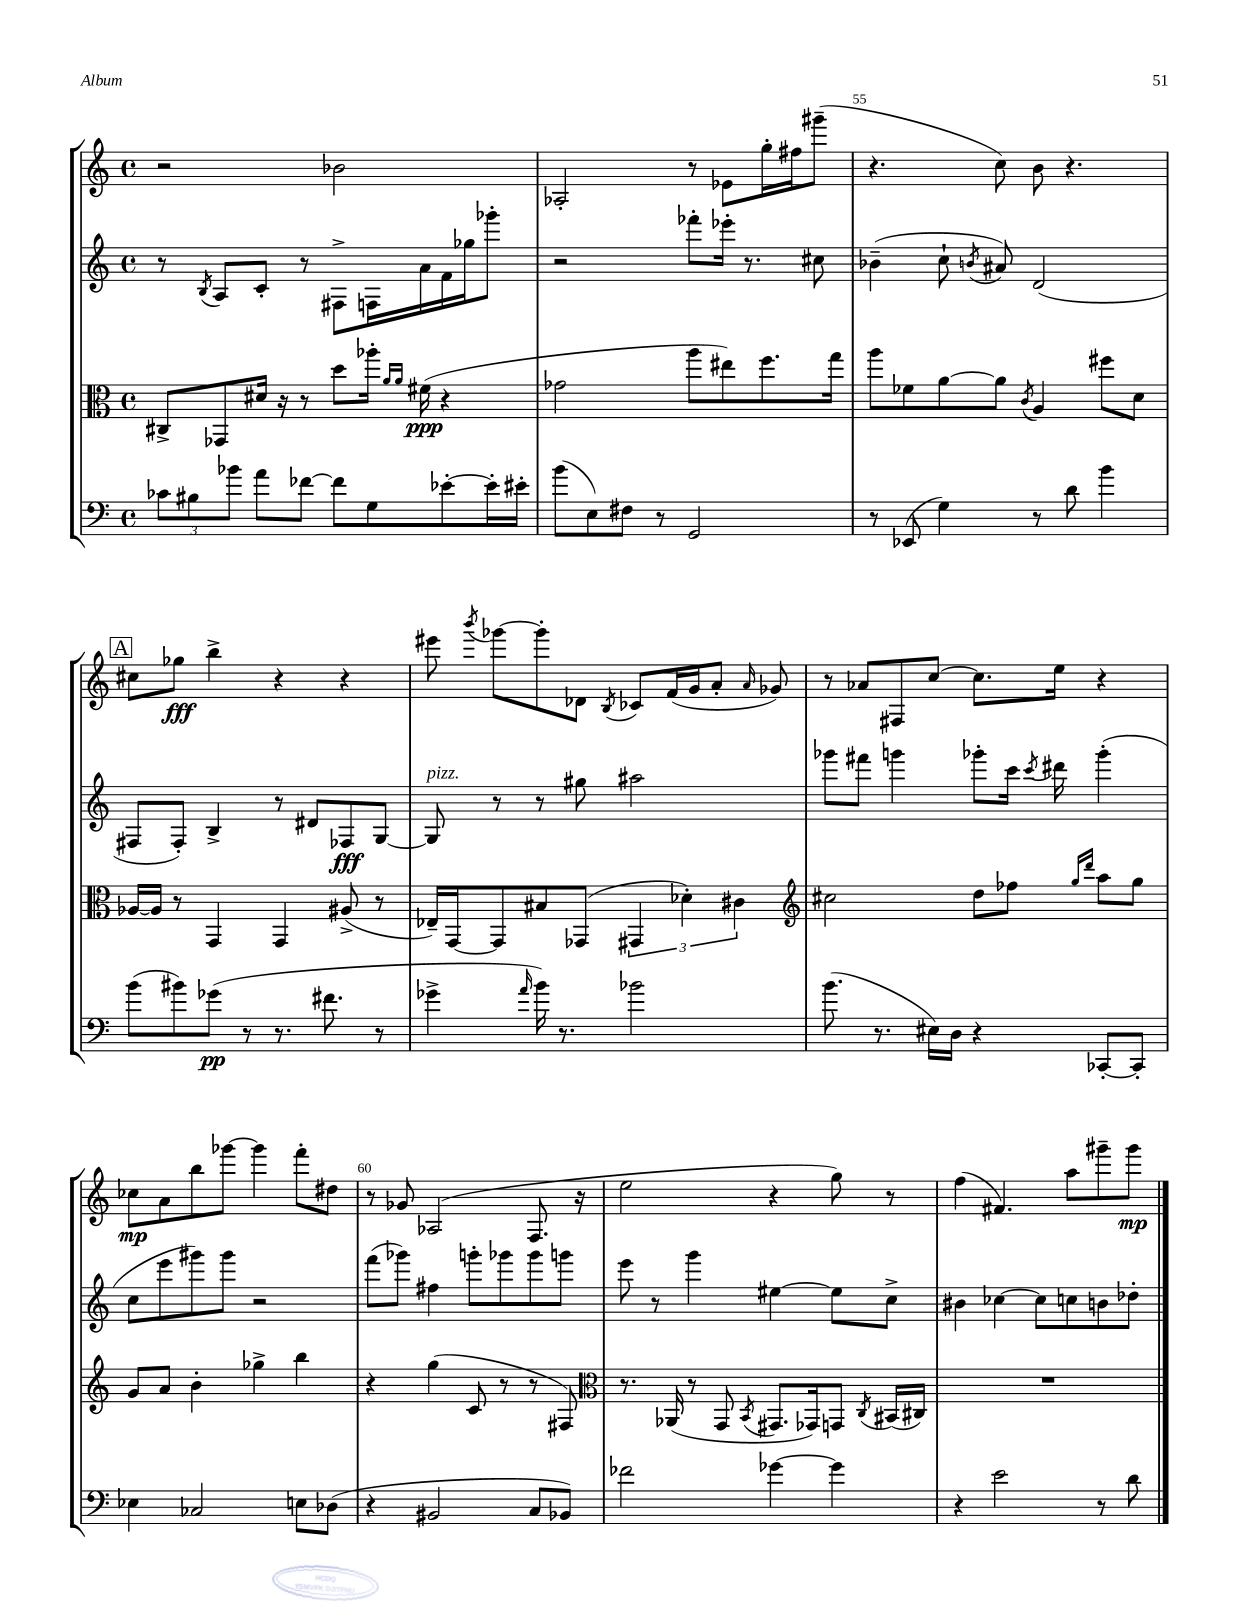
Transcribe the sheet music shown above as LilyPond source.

<<
\new StaffGroup <<
\new Staff = "s0" {
    \clef treble \key c \major \defaultTimeSignature \time 4/4
    \autoBeamOff r2 bes'2 |
    aes2-. r8 ees'8[ g''16-. fis''16 gis'''8]--( |
    r4. c''8) b'8 r4. |
    \mark \markup { \box "A" } cis''8[ ges''8]\fff b''4-> r4 r4 |
    eis'''8 \acciaccatura { b'''8 } ges'''8[~ ges'''8-. des'8] \acciaccatura { b8 } ces'8[ f'16( g'16 a'8]-. \grace { a'16 } ges'8) |
    r8 aes'8[ fis8 c''8]~ c''8.[ e''16] r4 |
    ces''8[\mp a'8 b''8 ges'''8]~ ges'''4 f'''8[-. dis''8] |
    r8 ges'8 aes2( f8. r16 |
    e''2 r4 g''8) r8 |
    f''4( fis'4.) a''8[ gis'''8-- gis'''8]\mp \bar "|." |
}
\new Staff = "s1" {
    \clef treble \key c \major \defaultTimeSignature \time 4/4
    \autoBeamOff r8 \acciaccatura { b8 } a8[ c'8]-. r8 fis8[-> f16 a'16 f'16 ges''16 ges'''8]-. |
    r2 fes'''8[-. ees'''16]-. r8. cis''8 |
    bes'4--( c''8-! \acciaccatura { b'8 } ais'8) d'2( |
    \mark \markup { \box "A" } fis8[ fis8]-.) b4-> r8 dis'8[ fes8\fff g8]~ |
    g8^\markup { \italic "pizz." } r8 r8 gis''8 ais''2 |
    ges'''8[ fis'''8] g'''4 ges'''8[-. c'''16] \acciaccatura { c'''8 } dis'''16 ges'''4-.( |
    c''8[ e'''8 gis'''8) gis'''8] r2 |
    f'''8[( ges'''8]) fis''4 g'''8[-. ges'''8 ges'''8 g'''8] |
    e'''8 r8 g'''4 eis''4~ eis''8[ c''8]-> |
    bis'4 ces''4~ ces''8[ c''8 b'8 des''8]-. \bar "|." |
}
\new Staff = "s2" {
    \clef alto \key c \major \defaultTimeSignature \time 4/4
    \autoBeamOff cis8[-> ges,8 dis'16] r16 r8 d''8[ aes''16]-. \grace { a'16[ a'16] } fis'16\ppp( r4 |
    ges'2 a''8[ eis''8) f''8. g''16] |
    a''8[ fes'8 a'8~ a'8] \acciaccatura { c'8 } a4 fis''8[ d'8] |
    \mark \markup { \box "A" } aes16[~ aes16] r8 g,4 g,4 ais8->( r8 |
    ees16[--) g,16~ g,8 bis8 ges,8]( \tuplet 3/2 { gis,4 des'4-.) cis'4 } |
    \clef treble cis''2 d''8[ fes''8] \grace { g''16[ d'''16] } a''8[ g''8] |
    g'8[ a'8] b'4-. ges''4-> b''4 |
    r4 g''4( c'8 r8 r8 fis8) |
    \clef alto r8. aes,16( r8 g,8 \acciaccatura { b,8 } gis,8.[ ges,16) g,8] \acciaccatura { c8 } bis,16[( cis16]) |
    R1 \bar "|." |
}
\new Staff = "s3" {
    \clef bass \key c \major \defaultTimeSignature \time 4/4
    \autoBeamOff \tuplet 3/2 { ces'8[ bis8 bes'8] } a'8[ fes'8]~ fes'8[ g8 ees'8~-. ees'16-. eis'16]-. |
    b'8[( e8) fis8] r8 g,2 |
    r8 ees,8( g4) r8 d'8 b'4 |
    \mark \markup { \box "A" } b'8[( bis'8) ges'8]\pp( r8 r8. fis'8. r8 |
    ges'4-> \grace { a'16 } b'16) r8. bes'2 |
    b'8.( r8. eis16[) d16] r4 ces,8[~-. ces,8]-. |
    ees4 ces2 e8[ des8]( |
    r4 bis,2 c8[ bes,8]) |
    fes'2 ges'4~ ges'4 |
    r4 e'2 r8 d'8 \bar "|." |
}
>>
>>
\layout { \context { \Score currentBarNumber = #53 \override BarNumber.break-visibility = ##(#f #t #t) barNumberVisibility = #(every-nth-bar-number-visible 5) } }
